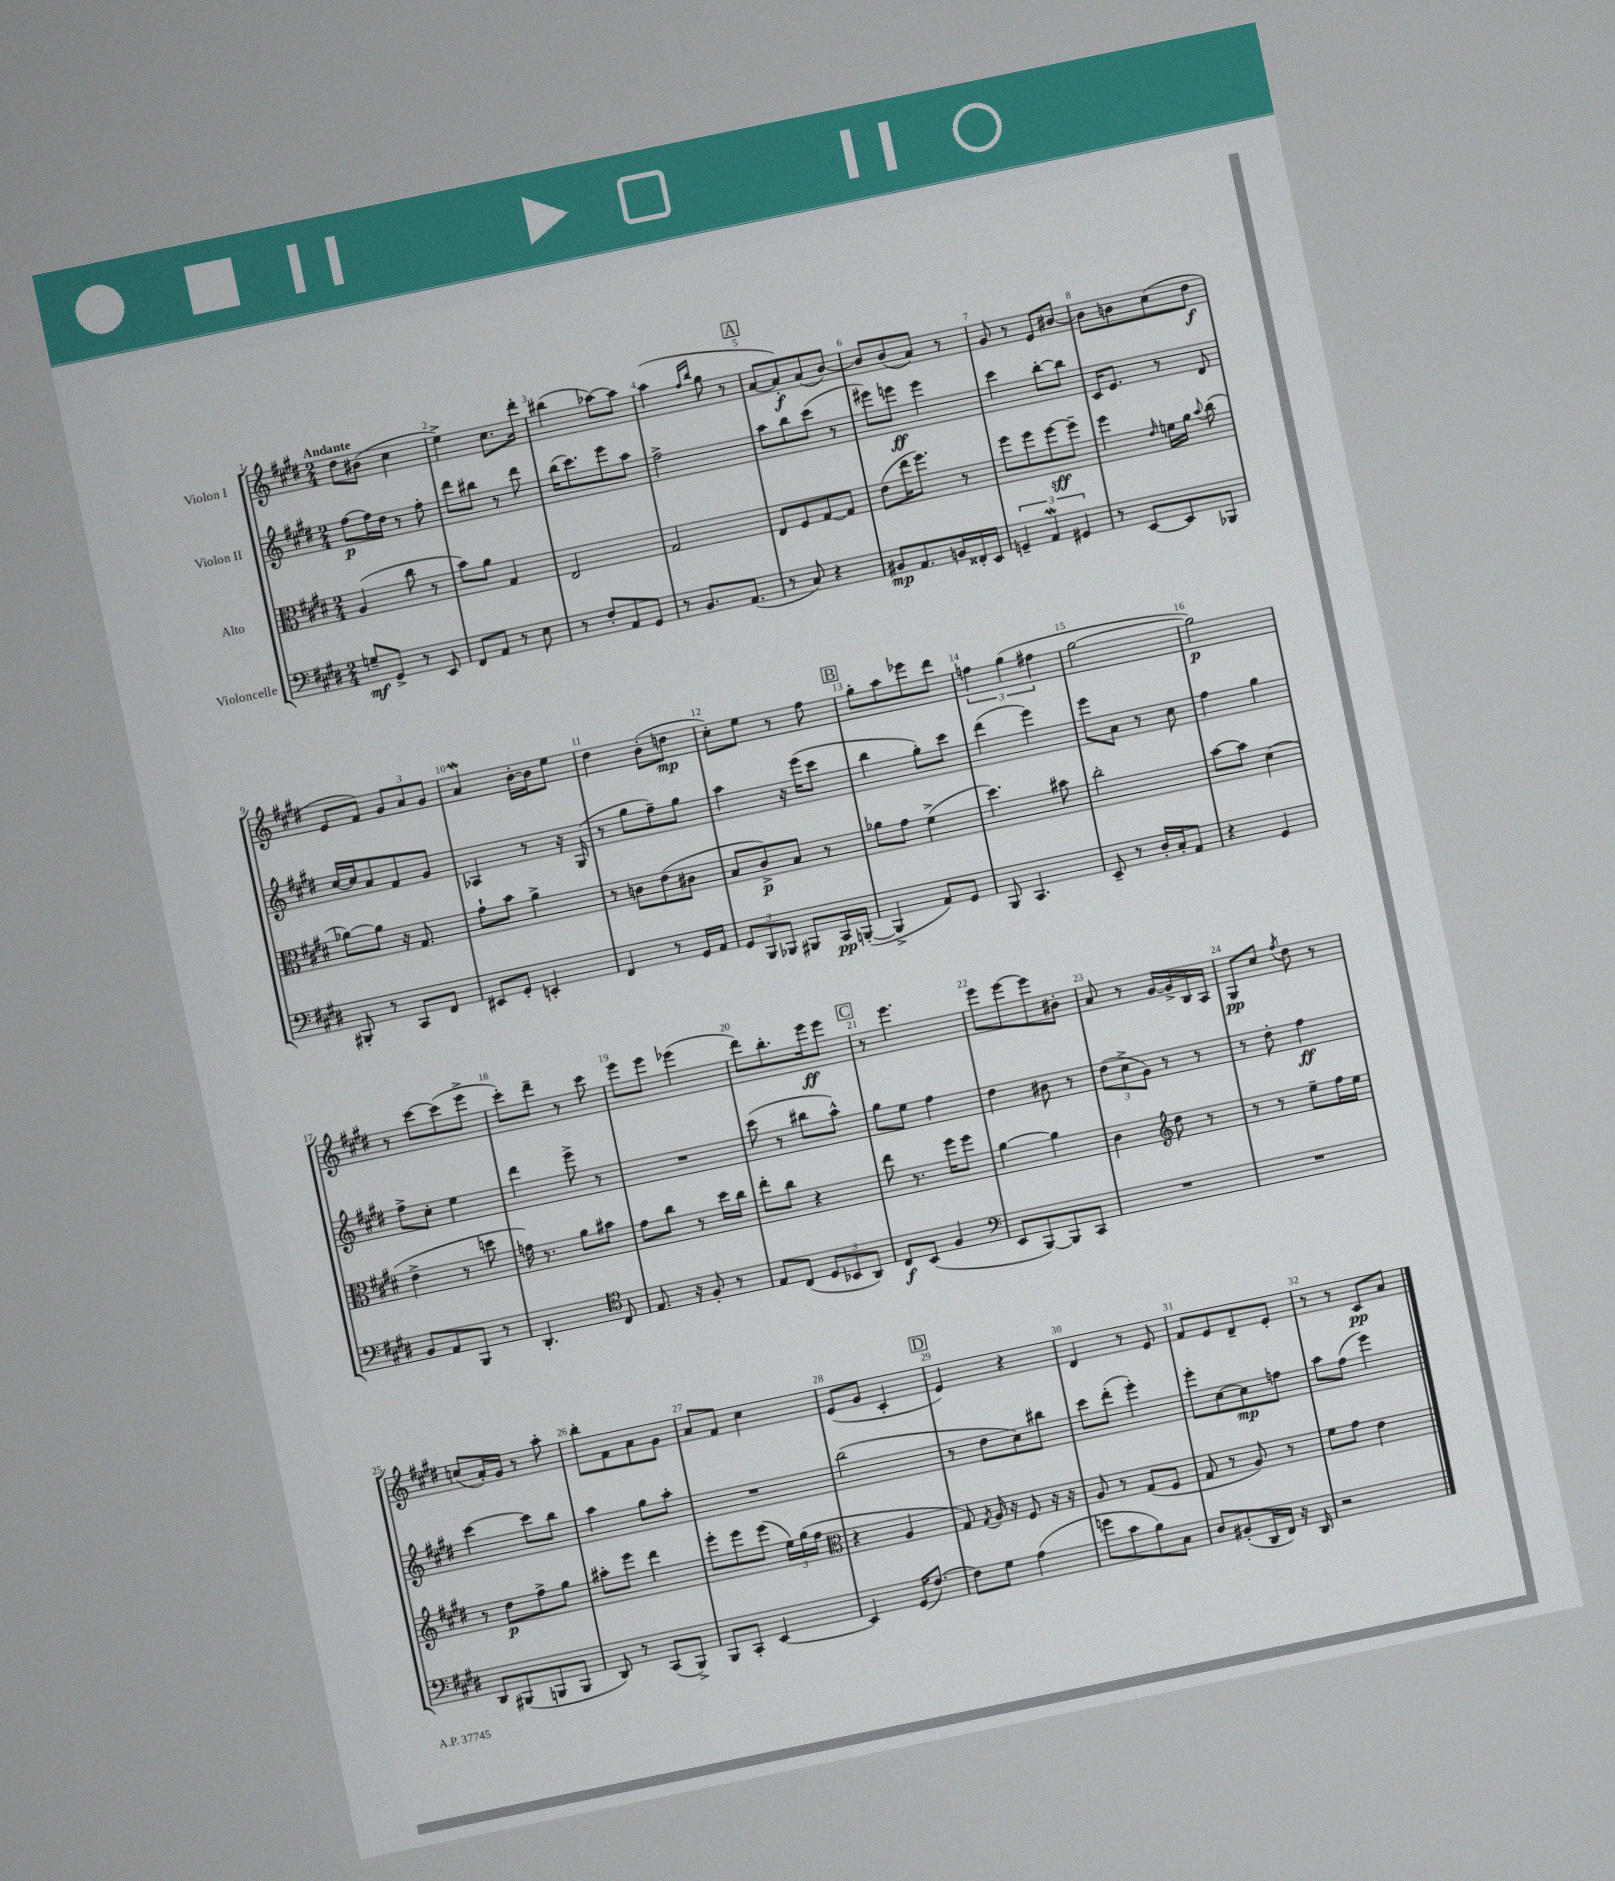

**kern	**dynam	**kern	**dynam	**kern	**dynam	**kern	**dynam
*part4	*part4	*part3	*part3	*part2	*part2	*part1	*part1
*staff4	*staff4	*staff3	*staff3	*staff2	*staff2	*staff1	*staff1
*I"Violoncelle	*	*I"Alto	*	*I"Violon II	*	*I"Violon I	*
*clefF4	*	*clefC3	*	*clefG2	*	*clefG2	*
*k[f#c#g#d#]	*	*k[f#c#g#d#]	*	*k[f#c#g#d#]	*	*k[f#c#g#d#]	*
*M2/4	*	*M2/4	*	*M2/4	*	*M2/4	*
=1	=1	=1	=1	=1	=1	=1	=1
!	!	!	!	!	!	!LO:TX:a:B:t=Andante	!
8Gn~/L	mf	(4A/	.	[8ff#\L	p	8dd#\L	.
8GG#^/J	.	.	.	16ff#\L]	.	(8b#X\J	.
.	.	.	.	16dd#\JJ	.	.	.
8r	.	8cc#\	.	8r	.	4cc#\	.
8EE/	.	8r	.	8ff#'\	.	.	.
=2	=2	=2	=2	=2	=2	=2	=2
8FF#/L	.	8b\L)	.	8ddd#\L	.	4ee^\)	.
8AA/J	.	8a\J	.	8bb#X\J	.	.	.
8r	.	4G#/	.	8r	.	8.cc#\L	.
8E\	.	.	.	8ddd#\	.	.	.
.	.	.	.	.	.	16ddd#'\Jk	.
=3	=3	=3	=3	=3	=3	=3	=3
8r	.	2E/	.	(16bb\KL	.	(4bb#X\	.
.	.	.	.	8.ccc#\)	.	.	.
8F#'/L	.	.	.	.	.	.	.
8AA/	.	.	.	8eee\	.	[8aa-X\L)	.
8GG#/J	.	.	.	8aa\J	.	8aa-\J]	.
=4	=4	=4	=4	=4	=4	=4	=4
8r	.	2G#/	.	2ff#^\	.	(4aa\	.
8.BB/L	.	.	.	.	.	.	.
.	.	.	.	.	.	16qqff#/LL	.
.	.	.	.	.	.	16qqbb/JJ	.
.	.	.	.	.	.	8gg#\	.
(8.AA/J	.	.	.	.	.	.	.
.	.	.	.	.	.	8r	.
!!LO:REH:place=s1:t=A
=5	=5	=5	=5	=5	=5	=5	=5
8r	.	8E/L	.	8aa\L	.	[8a/L	.
8C#/)	.	8F#/	.	8bb\	.	8a'/])	f
4r	.	[8G#/	.	(8ccc#\J	.	(8a/	.
.	.	8G#/J]	.	8r	.	[8b/J)	.
=6	=6	=6	=6	=6	=6	=6	=6
8BB#X/L	mp	(8e\L	.	8eee#X\L)	.	8b/L]	.
8.AA/	.	16ee\K	.	8eeen\J	ff	(8b/	.
.	.	8.ff#\J)	.	.	.	.	.
.	.	.	.	4eee\	.	8a/J)	.
16BBn/L	.	.	.	.	.	.	.
16FF##X'/	.	8r	.	.	.	8r	.
16EE/JJ	.	.	.	.	.	.	.
=7	=7	=7	=7	=7	=7	=7	=7
6GGn~/	.	8ff#\L	.	4ccc#\	.	8g#/	.
.	.	8ff#\	.	.	.	8r	.
6AAw/	.	.	.	.	.	.	.
.	.	[8ff#\	sff	[8bb'\L	.	8e/L	.
6GG#X/	.	.	.	.	.	.	.
.	.	8ff#~\J]	.	8bb\J]	.	[8b#X/J	.
=8	=8	=8	=8	=8	=8	=8	=8
8r	.	4ff#\	.	16c#/KL	.	8b#\L]	.
.	.	.	.	8.e/J	.	.	.
[8EE/L	.	.	.	.	.	8bn\	.
.	.	16qqe/	.	.	.	.	.
8EE/]	.	16fn\LL	.	8r	.	(8cc#\	.
.	.	16a\JJ	.	.	.	.	.
.	.	8qqb/	.	.	.	.	.
8BBB-X/J	.	(8cc#\	.	8d#/	.	8dd#\J	f
!!LO:LB:g=z
=9	=9	=9	=9	=9	=9	=9	=9
8BBB#X'/	.	[8a-X\L)	.	[16cc#/LL	.	8e/L	.
.	.	.	.	16cc#/J]	.	.	.
8r	.	8a-\J]	.	8a/	.	8f#/J)	.
8CC#/L	.	16r	.	8f#/	.	12g#/L	.
.	.	8.G#/	.	.	.	.	.
.	.	.	.	.	.	12a/	.
8FF#/J	.	.	.	8g#/J	.	.	.
.	.	.	.	.	.	12g#/J	.
=10	=10	=10	=10	=10	=10	=10	=10
8EE#X/L	.	8g#`\L	.	4A-X/	.	4aw/	.
8GG#'/J	.	8b\J	.	.	.	.	.
4EEn'/	.	4a^\	.	8r	.	[16b'\LL	.
.	.	.	.	.	.	16b\J]	.
.	.	.	.	16r	.	8ee\J	.
.	.	.	.	(16G#/	.	.	.
=11	=11	=11	=11	=11	=11	=11	=11
4FF#/	.	8r	.	8r	.	4dd#\	.
.	.	8cn\L	.	8gg#\L	.	.	.
8r	.	(8e\	.	8ff#~\)	.	(8b'\L	.
16GG#/LL	.	8c#X\J	.	8gg#\J	.	8ddn\J	mp
16AA/JJ	.	.	.	.	.	.	.
=12	=12	=12	=12	=12	=12	=12	=12
12GG#/L	.	8B/L	.	4aa\	.	8cc#'\L)	.
12BBB/	.	.	.	.	.	.	.
.	.	8c#^/)	p	.	.	8ee\J	.
12BBB-X/J	.	.	.	.	.	.	.
8BBB#X/L	.	8B/J	.	16r	.	8r	.
.	.	.	.	(16eee\KL	.	.	.
16CC#/L	pp	8r	.	8ccc#\J	.	8ff#\	.
([16BBBn'/JJ	.	.	.	.	.	.	.
!!LO:REH:place=s1:t=B
=13	=13	=13	=13	=13	=13	=13	=13
4BBB^/]	.	8a-X\L	.	4bb\	.	8gg#'\L	.
.	.	8g#\J	.	.	.	8aa\	.
8AA/L)	.	(4f#^\	.	8gg#'\L)	.	8eee-X\	.
8GG#/J	.	.	.	8ccc#\J	.	8ddd#\J	.
=14	=14	=14	=14	=14	=14	=14	=14
8BBB/	.	4.dd#\)	.	(4ddd#\	.	6ffn\	.
4.CC#/	.	.	.	.	.	.	.
.	.	.	.	.	.	(6gg#\	.
.	.	.	.	4eee\)	.	.	.
.	.	.	.	.	.	6ff#X\	.
.	.	8b#X\	.	.	.	.	.
=15	=15	=15	=15	=15	=15	=15	=15
8EE~/	.	2cc#'\	.	8eee\L	.	[2gg#\	.
8r	.	.	.	8a\J	.	.	.
16D#'/LL	.	.	.	8r	.	.	.
16C#'/J	.	.	.	.	.	.	.
8AA/J	.	.	.	8cc#\	.	.	.
=16	=16	=16	=16	=16	=16	=16	=16
4r	.	[8b\L	.	4ff#\	.	2gg#\])	p
.	.	8b\J]	.	.	.	.	.
4GG#/	.	(4d#\	.	4gg#\	.	.	.
!!LO:LB:g=z
=17	=17	=17	=17	=17	=17	=17	=17
8BB/L	.	4e^\	.	8ff#^\L	.	8r	.
8AA/	.	.	.	8cc#'\J	.	[8ccc#\L	.
8BBB/J	.	8r	.	4ee\	.	(8ccc#\]	.
8r	.	8ddn\	.	.	.	8eee^\J	.
=18	=18	=18	=18	=18	=18	=18	=18
4.DD#'/	.	16gn\)	.	4ddd#\	.	8ccc#'\L)	.
.	.	8.r	.	.	.	.	.
.	.	.	.	.	.	8ddd#~\J	.
.	.	8a\L	.	8eee^\	.	8r	.
*clefC4	*	*	*	*	*	*	*
8C#/	.	8b#X\J	.	8r	.	8ccc#\	.
=19	=19	=19	=19	=19	=19	=19	=19
8.E/	.	8g#\L	.	2r	.	8eee\L	.
.	.	8cc#\J	.	.	.	8eee\J	.
16r	.	.	.	.	.	.	.
8F#'/	.	8r	.	.	.	(4eee-X\	.
8r	.	16dd#\LL	.	.	.	.	.
.	.	16cc#\JJ	.	.	.	.	.
=20	=20	=20	=20	=20	=20	=20	=20
8E/L	.	8ee'\L	.	(8ccc#\	.	8ddd#\L)	.
(8C#/J	.	8cc#\J	.	8r	.	8.bb'\	.
12D#/L	.	4r	.	8bb#X\L	.	.	.
.	.	.	.	.	.	16eee\k	ff
12BB-X/	.	.	.	.	.	.	.
.	.	.	.	8aa^^\J)	.	8eee\J	.
12AA/J)	.	.	.	.	.	.	.
!!LO:REH:place=s1:t=C
=21	=21	=21	=21	=21	=21	=21	=21
8C#/L	f	8ee\	.	8gg#\L	.	8r	.
(8BB/J	.	8.r	.	8ee\J	.	4.eee\	.
4F#/	.	.	.	4ff#\	.	.	.
.	.	16ff#\KL	.	.	.	.	.
.	.	8ff#\J	.	.	.	.	.
=22	=22	=22	=22	=22	=22	=22	=22
*clefF4	*	*	*	*	*	*	*
8EE/L	.	[4a\	.	4dd#\	.	8eee\L	.
[8BBB/)	.	.	.	.	.	[8eee\	.
8BBB/]	.	4a\]	.	8b#X\	.	8eee\]	.
8CC#/J	.	.	.	8r	.	8b#X'\J	.
=23	=23	=23	=23	=23	=23	=23	=23
2r	.	4c#\	.	(12dd#\L	.	8a/	.
.	.	.	.	12cc#^\	.	.	.
.	.	.	.	.	.	8r	.
.	.	.	.	12g#\J)	.	.	.
*	*	*clefG2	*	*	*	*	*
.	.	8dd#\	.	8r	.	[16g#/LL	.
.	.	.	.	.	.	16g#^/]	.
.	.	8r	.	8r	.	16B/	.
.	.	.	.	.	.	16A/JJ	.
=24	=24	=24	=24	=24	=24	=24	=24
2r	.	8r	.	8r	.	8G#/L	pp
.	.	8r	.	8dd#'\	.	8cc#/J	.
.	.	.	.	.	.	8qff#/	.
.	.	8ee~\L	.	4ff#\	ff	8dd#\	.
.	.	16ff#\L	.	.	.	8r	.
.	.	16ee\JJ	.	.	.	.	.
!!LO:LB:g=z
=25	=25	=25	=25	=25	=25	=25	=25
8DD#/L	.	8r	.	[4ccc#\	.	(8ccn/L	.
(8BBB#X/	.	8dd#\L	p	.	.	16a'/L)	.
.	.	.	.	.	.	16g#/JJ	.
8BBBn/	.	8ff#^\	.	8ccc#\L]	.	8r	.
8BBB/J	.	8gg#\J	.	8bb\J	.	8aa'\	.
=26	=26	=26	=26	=26	=26	=26	=26
8DD#/)	.	8aa#X'\L	.	4aa\	.	8bb'\L	.
8r	.	8eee\J	.	.	.	8f#\	.
(8CC#/L	.	4ddd#\	.	8gg#\L	.	8a\	.
8BBB^/J)	.	.	.	8aa'\J	.	8g#\J	.
=27	=27	=27	=27	=27	=27	=27	=27
8BBB/L	.	8eee'\L	.	2r	.	8a/L	.
8CC#'/J	.	8eee\	.	.	.	8f#/J	.
[4EE/	.	(8eee\J	.	.	.	4cc#\	.
.	.	24ee\LL)	.	.	.	.	.
.	.	(24gg#\	.	.	.	.	.
.	.	24ff#\JJ	.	.	.	.	.
=28	=28	=28	=28	=28	=28	=28	=28
*	*	*clefC3	*	*	*	*	*
4EE/]	.	4r	.	(2bb\	.	(8e/L	.
.	.	.	.	.	.	8g#/J	.
(16GG#/KL	.	4A/	.	.	.	4c#'/	.
[8.F#/J)	.	.	.	.	.	.	.
!!LO:REH:place=s1:t=D
=29	=29	=29	=29	=29	=29	=29	=29
8F#\L]	.	8G#/)	.	8r	.	4e/)	.
.	.	8qG#/	.	.	.	.	.
8G#\J	.	16A/	.	8dd#\L	.	.	.
.	.	16r	.	.	.	.	.
(4A\	.	8F#/	.	8cc#\)	.	4r	.
.	.	16r	.	8bb#X\J	.	.	.
.	.	16r	.	.	.	.	.
=30	=30	=30	=30	=30	=30	=30	=30
8gn\L	.	8A/	.	8ccc#\L	.	4d#/	.
8c#\	.	8r	.	(8ddd#'\J	.	.	.
8B\)	.	(8G#/L	.	4eee'\)	.	8r	.
8C#\J	.	8F#/J	.	.	.	8e/	.
=31	=31	=31	=31	=31	=31	=31	=31
8D#/L	.	8G#/	.	8eee'\L	.	8f#/L	.
(8BB#X'/	.	8r	.	[8cc#\	.	8e/	.
16DD#/L	.	8A/)	.	8cc#\]	mp	8d#~/	.
16FF#/JJ)	.	.	.	.	.	.	.
16r	.	8r	.	8ffn\J	.	8e'/J	.
16DD#/	.	.	.	.	.	.	.
=32	=32	=32	=32	=32	=32	=32	=32
2r	.	8f#\L	.	8aa\L	.	8r	.
.	.	8g#\J	.	(8ff#\J	.	8r	.
.	.	4e\	.	4eee\)	.	8c#/L	pp
.	.	.	.	.	.	8a/J	.
==	==	==	==	==	==	==	==
*-	*-	*-	*-	*-	*-	*-	*-
